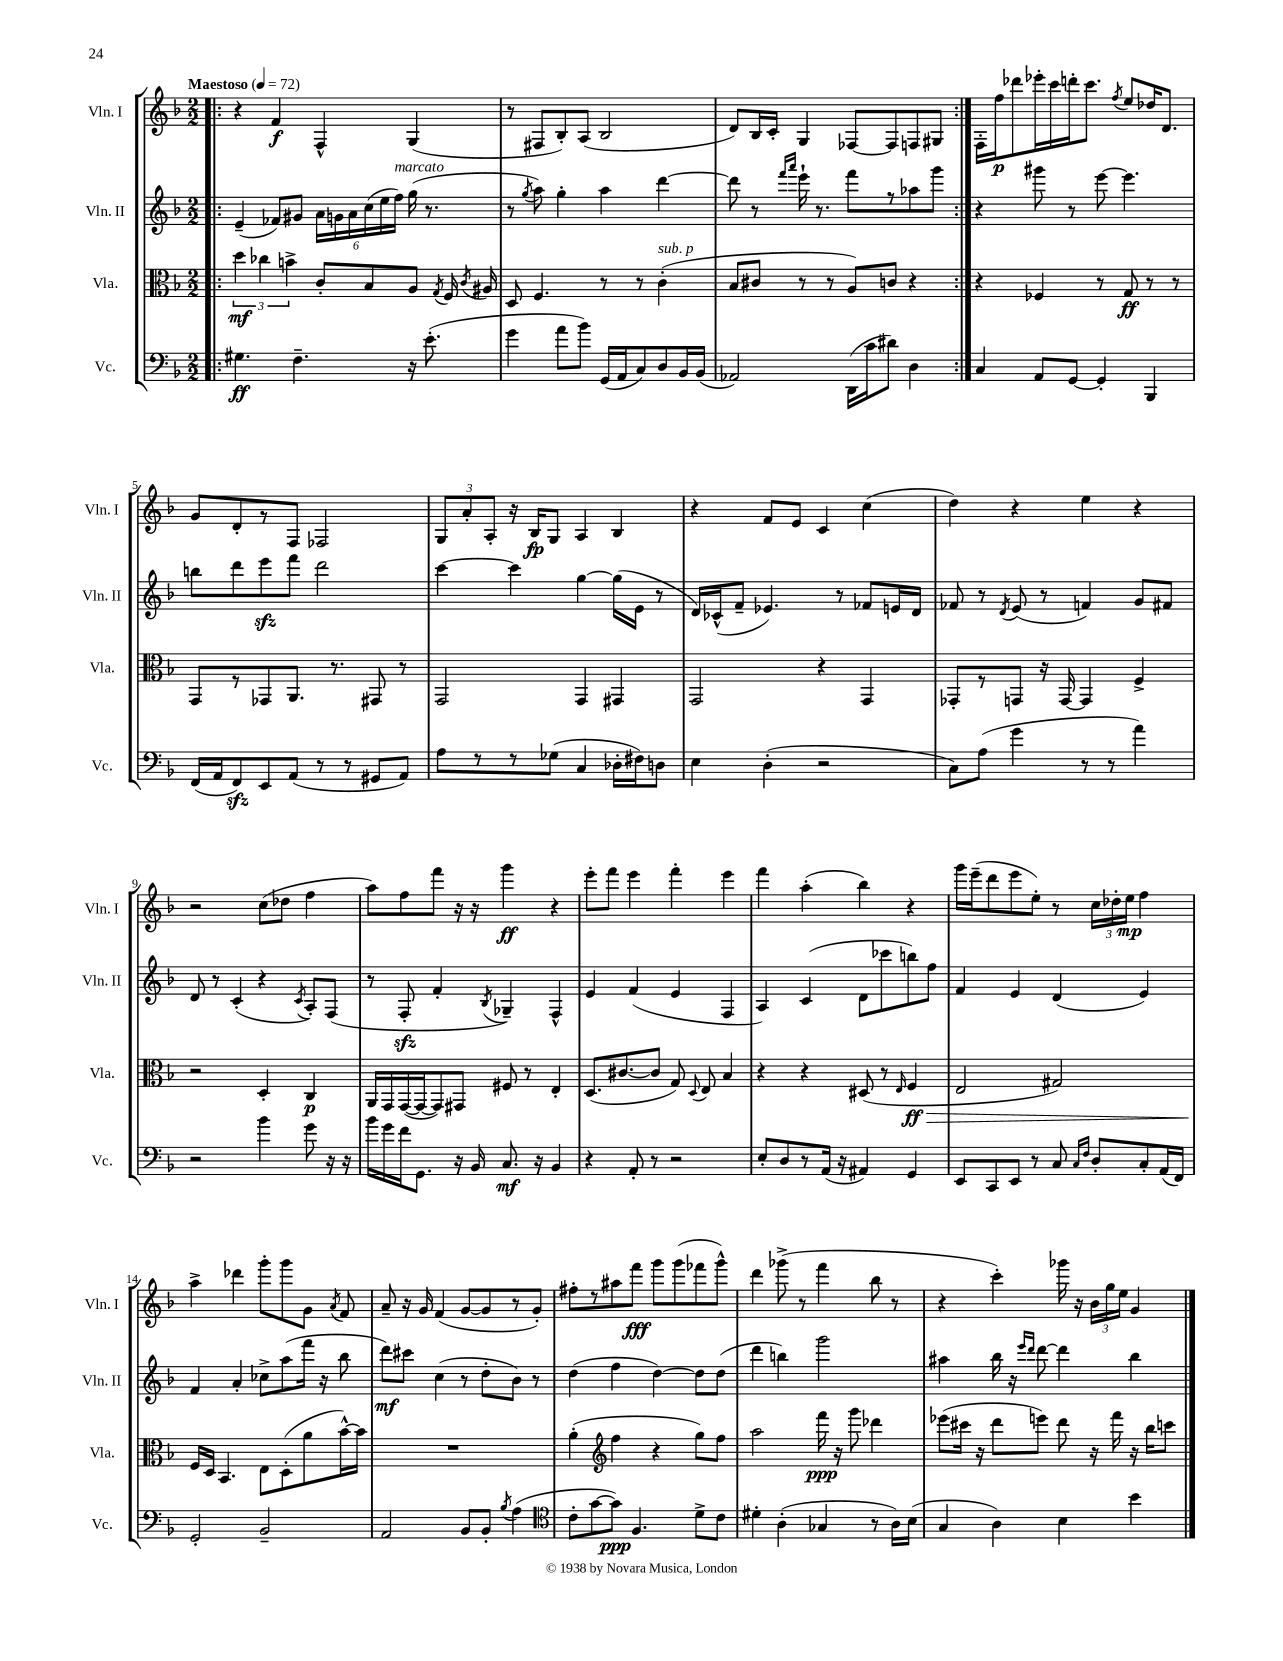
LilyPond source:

<<
\new StaffGroup <<
\new Staff = "s0" \with { instrumentName = "Vln. I" shortInstrumentName = "Vln. I" } {
    \clef treble \key f \major \numericTimeSignature \time 2/2 \tempo "Maestoso" 4 = 72
    \autoBeamOff \repeat volta 2 { \bar ".|:" r4 f'4\f f4-^ g4( |
    r8 fis8[ bes8-.) a8]( bes2 |
    d'8[) bes16 c'16]-. g4 fes8[~ fes8 f8 gis8] | }
    f16[-. f''16\p des'''8 ees'''16-. c'''16 d'''16-. c'''8.] \acciaccatura { f''8 } e''8[ des''16 d'8.] |
    g'8[ d'8-. r8 f8] fes2 |
    \tuplet 3/2 { g8[ a'8-. a8]-. } r16 bes16[\fp g8] a4 bes4 |
    r4 f'8[ e'8] c'4 c''4( |
    d''4) r4 e''4 r4 |
    r2 c''8[( des''8] f''4 |
    a''8[) f''8 f'''8] r16 r16 g'''4\ff r4 |
    e'''8[-. f'''8] e'''4 f'''4-. e'''4 |
    f'''4 a''4-.( bes''4) r4 |
    g'''16[ e'''16--( d'''8 e'''8 e''8]-.) r8 \tuplet 3/2 { c''16[ des''16-. e''16]\mp } f''4 |
    a''4-> des'''4 g'''8[-. g'''8 g'8] \acciaccatura { a'8 } f'8 |
    a'8-- r16 g'16 f'4( g'8[~ g'8 r8 g'8]-.) |
    fis''8[-. r8 ais''8 f'''8]\fff g'''8[ g'''8( fes'''8 g'''8]-^) |
    d'''4 ges'''8->( r8 f'''4 bes''8 r8 |
    r4 c'''4-.) ges'''16 r16 \tuplet 3/2 { bes'16[ g''16 e''16] } g'4 \bar "|." |
}
\new Staff = "s1" \with { instrumentName = "Vln. II" shortInstrumentName = "Vln. II" } {
    \clef treble \key f \major \numericTimeSignature \time 2/2
    \autoBeamOff \repeat volta 2 { \bar ".|:" e'4--( fes'8[) gis'8] \tuplet 6/4 { a'16[ g'16 a'16 c''16( e''16 f''16]^\markup { \italic "marcato" }) } g''16( r8. |
    r8 \acciaccatura { g''8 } a''8) g''4-. a''4 d'''4~ |
    d'''8 r8 \grace { f'''16[ a'''16] } e'''16-! r8. f'''8[ r8 aes''8 g'''8] | }
    r4 gis'''8 r8 e'''8~ e'''4. |
    b''8[ d'''8 e'''8\sfz f'''8] d'''2 |
    c'''4~ c'''4 g''4~ g''16[( e'16] r8 |
    d'16[) ces'16-^( f'8]-- ees'4.) r8 fes'8[ e'16 d'16] |
    fes'8 r8 \acciaccatura { d'8 } e'8( r8 f'4) g'8[ fis'8] |
    d'8 r8 c'4-.( r4 \acciaccatura { c'8 } a8[-.) f8]( |
    r8 f8-.\sfz f'4-. \acciaccatura { bes8 } ges4--) f4-^ |
    e'4 f'4( e'4 f4 |
    a4) c'4( d'8[ ces'''8 b''8) f''8] |
    f'4 e'4 d'4( e'4) |
    f'4 a'4-. ces''8[-> a''8( f'''16] r16 bes''8 |
    d'''8[\mf) cis'''8] c''4( r8 d''8[-. bes'8]) r8 |
    d''4( f''4 d''4~) d''8[ d''8]( |
    d'''4 b''4) g'''2 |
    ais''4 bes''16 r16 \grace { e'''16[ d'''16] } d'''8~ d'''4 bes''4 \bar "|." |
}
\new Staff = "s2" \with { instrumentName = "Vla." shortInstrumentName = "Vla." } {
    \clef alto \key f \major \numericTimeSignature \time 2/2
    \autoBeamOff \repeat volta 2 { \bar ".|:" \tuplet 3/2 { d''4\mf ces''4 b'4-> } c'8[-. bes8 a8] \acciaccatura { g8 } f16 \acciaccatura { c'8 } ais16 |
    d8 f4. r8 r8 c'4-.^\markup { \italic "sub. p" }( |
    bes8[ cis'8] r8 r8 a8[) c'8] r4 | }
    r4 fes4 r8 g8\ff r8 r8 |
    g,8[ r8 ges,8 a,8.] r8. gis,8 r8 |
    g,2 g,4 gis,4 |
    g,2 r4 g,4 |
    ges,8[-. r8 g,8] r16 g,16~ g,4 f4-> |
    r2 d4-. c4\p |
    a,16[ g,16 g,16~( g,16~ g,8) gis,8] fis8 r8 e4-. |
    d8.[( cis'8.~ cis'8] g8) \appoggiatura { d8 } e8 bes4 |
    r4 r4 dis8( r8 \grace { e16 } f4\ff\> |
    e2 gis2) |
    f16[\! d16] bes,4. e8[ d8-.( a'8 bes'16~-^) bes'16] |
    R1 |
    a'4-.( \clef treble f''4 r4 g''8[) f''8] |
    a''2 f'''16\ppp r16 g'''8 des'''4 |
    ees'''8[( cis'''16] r16 d'''8[ e'''8]) d'''8 r16 f'''16 r16 bes''16[ c'''8] \bar "|." |
}
\new Staff = "s3" \with { instrumentName = "Vc." shortInstrumentName = "Vc." } {
    \clef bass \key f \major \numericTimeSignature \time 2/2
    \autoBeamOff \repeat volta 2 { \bar ".|:" gis4.\ff f4.-- r16 e'8.-.( |
    g'4 a'8[ bes'8]) g,16[( a,16 c8) d8 bes,16 bes,16]( |
    aes,2) d,16[( c'16 dis'8]) d4 | }
    c4 a,8[ g,8]~ g,4-. bes,,4 |
    f,16[( a,16 f,8\sfz) e,8 a,8]( r8 r8 gis,8[ a,8]) |
    a8[ r8 r8 ges8]( c4 des16[-. fis16) d8] |
    e4 d4-.( r2 |
    c8[) a8]( g'4 r8 r8 a'4) |
    r2 bes'4 g'8 r16 r16 |
    bes'16[ g'16 f'16 g,8.] r16 bes,16 c8.\mf r16 bes,4 |
    r4 a,8-. r8 r2 |
    e8[-. d8 r8 a,16]( r16 ais,4) g,4 |
    e,8[ c,8 e,8] r8 c8 \grace { c16[ f16] } d8[-. c8-. a,16( f,16]) |
    g,2-. bes,2-- |
    a,2 bes,8[ bes,8]-. \acciaccatura { bes8 } a4( |
    \clef tenor c'8[-. g'8~ g'8]\ppp) f4. d'8[-> c'8] |
    dis'4-. a4-.( ges4 r8 a16[) bes16]( |
    g4 a4) bes4 bes'4 \bar "|." |
}
>>
>>
